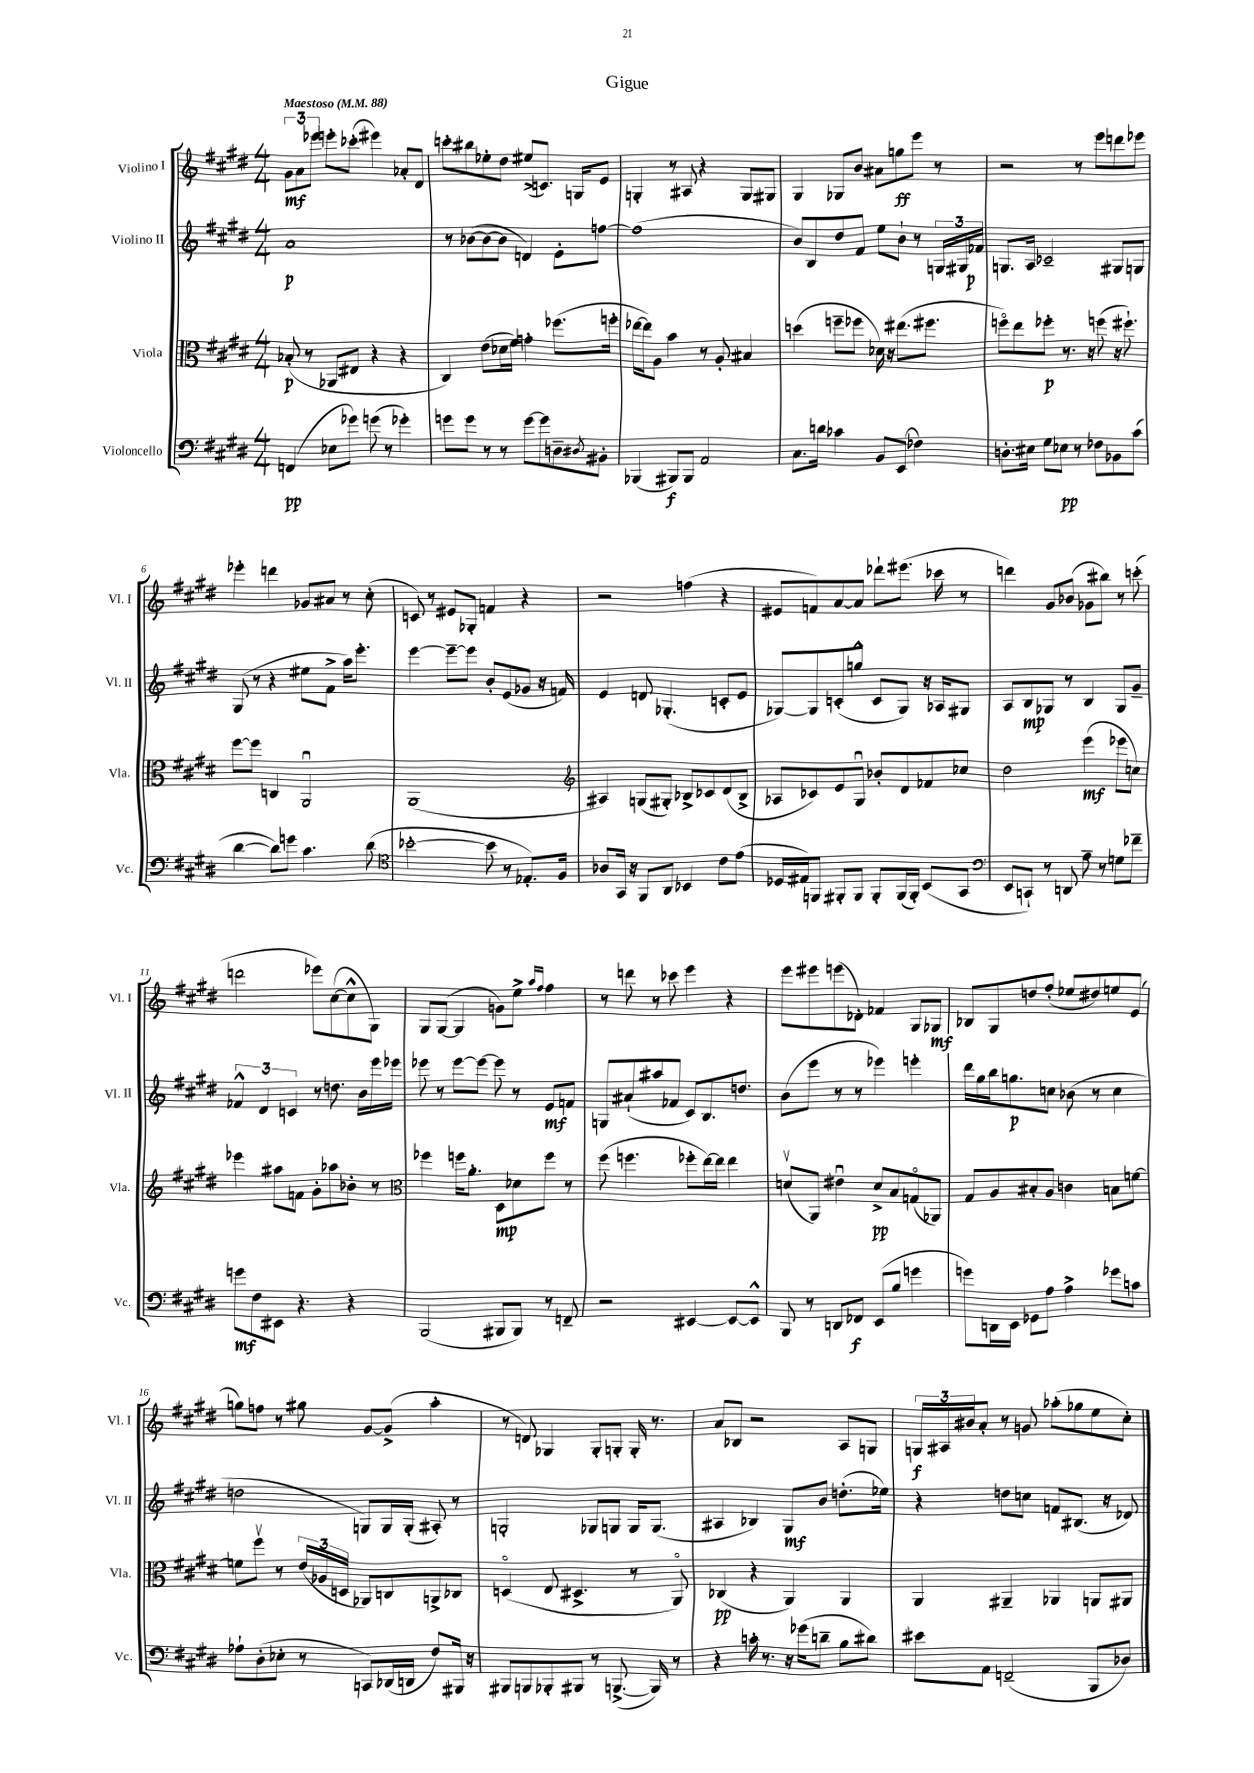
\header { title = "Gigue" }
<<
\new StaffGroup <<
\new Staff = "s0" \with { instrumentName = "Violino I" shortInstrumentName = "Vl. I" } {
    \clef treble \key e \major \numericTimeSignature \time 4/4 \tempo "Maestoso" 4 = 88
    \tuplet 3/2 { gis'8\mf a'8 ees'''8 } e'''8-. ces'''8-.( eis'''4) aes'8-. dis'8 |
    c'''8-. bis''8 ees''8-. dis''8 eis''8->( c'8.) g16 e'8 |
    g4-. r8 ais8 r4 g8 gis8 |
    gis4 ges8 b'8 ais'8 g''8\ff e'''8 r8 |
    r2 r8 e'''8 d'''8 ees'''8 |
    ees'''4-. d'''4 ges'8 ais'8 r8 cis''8-.( |
    c'8) r8 eis'8 ges8-. f'4 r4 |
    r2 f''4( r4 |
    eis'8 f'8) a'8~ a'8 des'''8-! eis'''8.( ces'''16 r8 |
    d'''4) gis'8 bes'8( ges'8 bis''8) r8 c'''8-.( |
    d'''2 ees'''8) cis''8~( cis''8-^ gis8) |
    gis8 gis8~( gis4 g'8) e''8-> \grace { a''16 fis''16 } fis''4 |
    r8 d'''8 r8 ces'''8 e'''4 r4 |
    e'''8 eis'''8 e'''8( des'8-.) fes'4 gis8 ges8\mf |
    bes8 gis8 d''8 fis''8-.( ees''8 dis''8) e''8 e'8( |
    g''8) f''8 r8 gis''8 gis'8~ gis'8->( a''4-. |
    r8 d'8) ges4 ges8-. g8-. g16-. r8. |
    a'8 bes8 r2 a8 g8 |
    \tuplet 3/2 { g16\f ais16 bis'16 } a'8-. r8 g'8 aes''8-.( ges''8 e''8 cis''8-.) \bar "|." |
}
\new Staff = "s1" \with { instrumentName = "Violino II" shortInstrumentName = "Vl. II" } {
    \clef treble \key e \major \numericTimeSignature \time 4/4
    a'1\p |
    r8 bes'8~( bes'8~ bes'8 d'4) e'8-. f''8~ |
    f''1( |
    b'8) b8 dis''8 fis'8 e''8 b'8-! r8 \tuplet 3/2 { g16 gis16 fes'16\p } |
    g8. a16 ces'2-- gis8 g8 |
    gis8( r8 r4 eis''8 fis'8-> a''16) e'''8.-. |
    e'''4~ e'''8~-- e'''8 b'8-. e'8( ges'8 r16 f'16) |
    e'4 d'8 ges4.-.( c'8-. e'8 |
    ges8~) ges8 c'8-.( g''8-^ c'8 ges8) r16 aes16 gis8 |
    a8 b8\mp ges8 r8 b4 ges8 gis'8-- |
    \tuplet 3/2 { fes'4-^ dis'4 c'4 } r8 d''8. b'16 e'''16 ees'''16 |
    ees'''8 r8 ees'''8~ ees'''8~ ees'''8 r8 e'8\mf f'8 |
    g8 ais'8-!( ais''8 fes'8 cis'8) b8. d''8. |
    b'8( e'''8 r8 r8 ees'''4) e'''4-. |
    dis'''16 gis''16 b''16 g''8.\p c''8 bes'8( r8 c''4 |
    d''2 g8) g16 g16-.( ais8-.) r8 |
    g2-. ges8 g8 g16 g8.( |
    ais4 bes4) gis8\mf b'8 d''8.-.( ees''16) |
    r4 d''8 c''8 f'8 bis8.( r16 des'8) \bar "|." |
}
\new Staff = "s2" \with { instrumentName = "Viola" shortInstrumentName = "Vla." } {
    \clef alto \key e \major \numericTimeSignature \time 4/4
    bes8-.\p( r8 aes,8 eis8 r4 r4 |
    cis4) e'8( des'16 fis'16) g'4-. fes''8.( f''16-. |
    ees''16~ ees''16) a8 b'4 r8 a8-. bis4 |
    d''4( f''8-- fes''8 des'16) r16 eis''8.( fis''8. |
    f''8\flageolet) e''8 fes''8-.\p r8. r16 f''8( r16 fis''8.-!) |
    fis''8~ fis''8 c4 a,2\downbow |
    a,1( |
    \clef treble ais4) g8( gis8-.) bes8-> ces'8 dis'8( bes8-> |
    aes8 ces'8) e'8 gis8\downbow bes'8-. dis'8 fes'8 ces''8 |
    dis''2 e'''4\mf( ees'''8 c''8) |
    ees'''4 ais''8 f'8 gis'8-. aes''8 bes'8-. r8 |
    \clef alto fes''4 f''16 a'8.-. dis8\mp des'8 f''8 r8 |
    fis''8( f''4. fes''8-. e''16~) e''16 e''4 |
    d'8\upbow( a,8) eis'4\downbow d'8->\pp b8 g8\flageolet( aes,8) |
    gis8 a8 bis8-. a8 c'4 b8 f'8~ |
    f'8 fis''8\upbow r8 \tuplet 3/2 { e'16( aes16 d16 } aes,8) c8 a,8-> ces8 |
    d4\flageolet( e8 dis4.-> r8 a,8\flageolet) |
    ces4\pp( r4 a,4) a,4 |
    a,4 ais,4-- aes,4 a,8 ais,8 \bar "|." |
}
\new Staff = "s3" \with { instrumentName = "Violoncello" shortInstrumentName = "Vc." } {
    \clef bass \key e \major \numericTimeSignature \time 4/4
    f,4\pp( ees8 ges'8) g'8( r8 ges'4-.) |
    g'8 g'8 r8 r8 g'8~ g'8 d8-- \acciaccatura { dis8 } bis,8-. |
    bes,,4( bis,,8\f) bis,,8 a,2 |
    cis8. d'16 ces'4 b,8 e,8( fes4) |
    d8.-. eis16 gis8 ees8\pp r8 fes8 bes,8 cis'8( |
    dis'4~ dis'8) g'8 cis'4. dis'8( |
    \clef tenor bes'2~-. bes'8 r8 ees8.-.) fis16 |
    aes8 gis,16 r16 fis,8 a,8 bes,4 cis'8 e'8( |
    des16 eis16) f,8 fis,8-. fis,8 fis,8-. fis,16( fis,16-.) b,8( gis,8 |
    \clef bass e,8 c,8-!) r8 d,8 a8-- r8 g8 fes'8-- |
    g'8\mf fis8 eis,8 r4. r4 |
    b,,2( bis,,8 bis,,8) r8 f,8-- |
    r2 eis,4~ eis,8~ eis,8-^ |
    b,,8 r8 d,8 fes,8\f e,8( b8 g'4 |
    g'8) d,16 e,16 ges,8 a8 a4-> ges'8 c'8 |
    aes8-! dis8-.( ees8-. r8 c,8) des,16( d,16 fis8) bis,,16 r16 |
    bis,,8 b,,8 bes,,8-. bis,,8 r8 b,,8.~->( b,,16) r8 |
    r4 c'16-. r8. r16 ges'16( d'8-- b8 dis'8) |
    eis'8 a,8 f,2--( b,,8 des8) \bar "|." |
}
>>
>>
